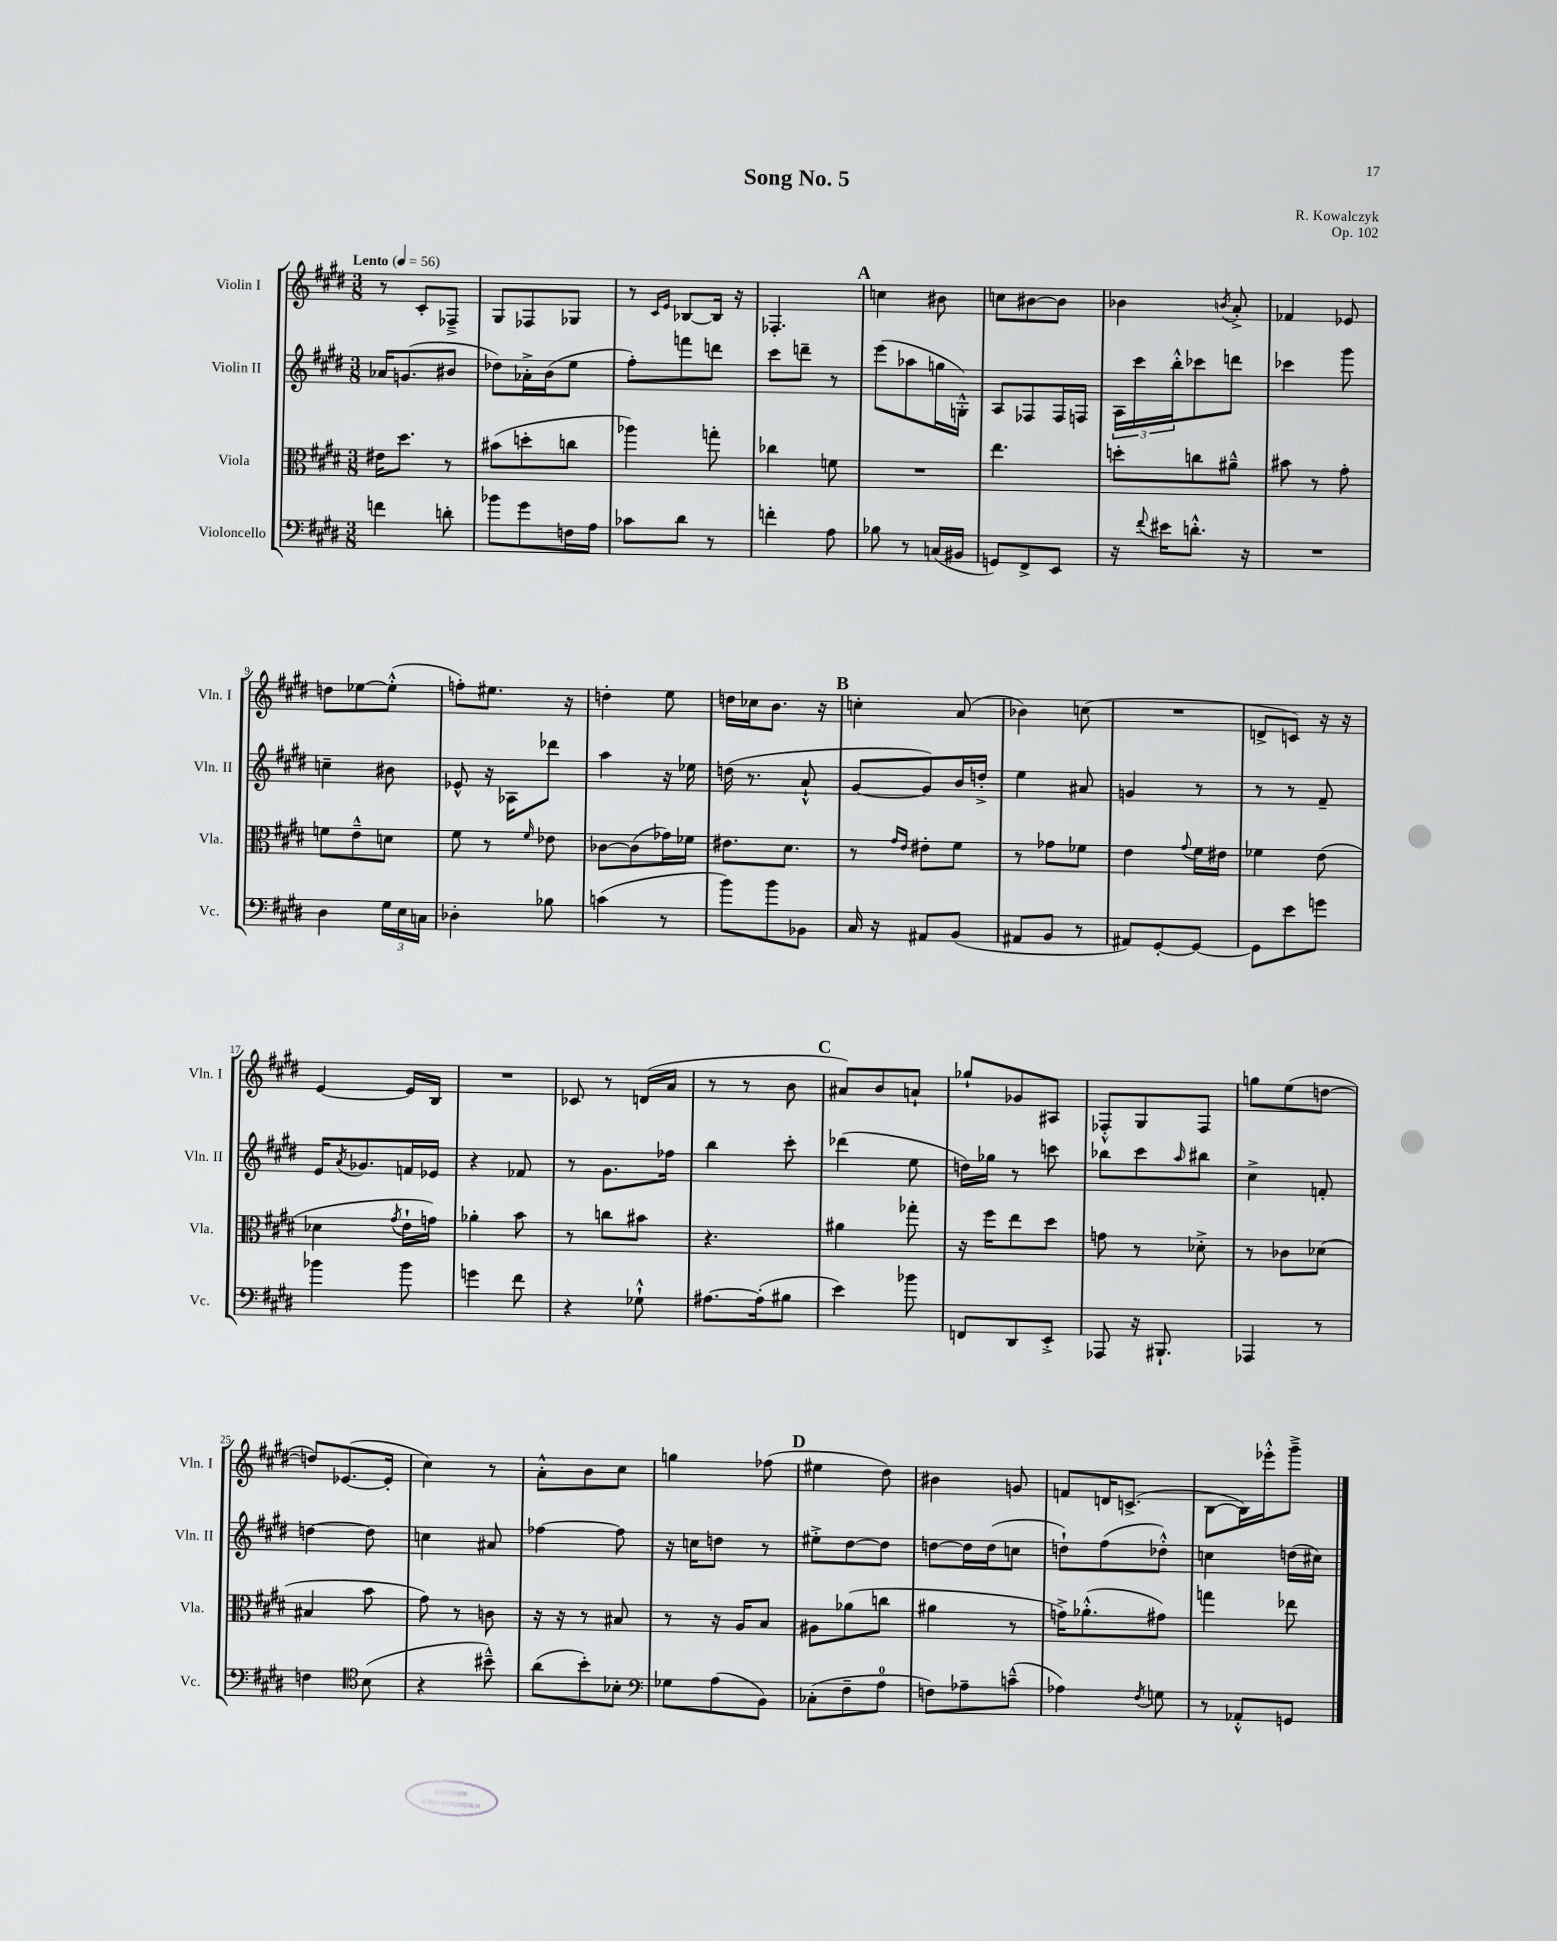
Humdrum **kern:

**kern	**kern	**kern	**kern
*staff4	*staff3	*staff2	*staff1
*clefF4	*clefC3	*clefG2	*clefG2
*k[f#c#g#d#]	*k[f#c#g#d#]	*k[f#c#g#d#]	*k[f#c#g#d#]
*M3/8	*M3/8	*M3/8	*M3/8
*MM56	*MM56	*MM56	*MM56
4f\	16e#\LK	16a-/LK	8r
.	8.dd#\J	(8.g/	.
.	.	.	8c#'/L
8d'\	8r	8b#/J	8F-~^/J
=	=	=	=
8b-\L	(8b#\L	8dd-\L)	8G#/L
8g#\	8dd'\	16a-'^\L	8F-/
.	.	(16b\J	.
16F\L	8cc\J	8ee\J	8G-/J
16A\JJ	.	.	.
=	=	=	=
8c-\L	4aa-\)	8ff#'\L)	8r
.	.	.	16qqc#/LL
.	.	.	16qqe/JJ
8d#\J	.	8fff\	[8B-/L
8r	8gg'\	8ddd\J	16B-/]Jk
.	.	.	16r
=	=	=	=
4f'\	4cc-\	8ccc#\L	4.F-'/
.	.	8ddd~\J	.
8A\	8f\	8r	.
=	=	=	=
8B-\	4.r	(8eee\L	4cc\
8r	.	8aa-\	.
(16C/LL	.	16gg\L	8b#\
16BB#/JJ	.	16G'^^\JJ)	.
=	=	=	=
8GG/L)	4.ee\	8A/L	8cc\L
8FF#^/	.	8F-/	[8b#\
8EE/J	.	16F-/L	8b#\]J
.	.	16F/JJ	.
=	=	=	=
16r	8dd'\L	24A\LL	4b-\
.	.	24ccc#\	.
8qqf#/	.	.	.
16e#\LK	.	.	.
.	.	24bb'^^\J	.
8.d'^^\J	8cc\	8ccc-\	.
.	.	.	8qb/
.	8a#~^^\J	8ddd\J	8a'^/
16r	.	.	.
=	=	=	=
4.r	8b#\	4ccc-\	4f-/
.	8r	.	.
.	8g#'\	8ggg#\	8e-/
=	=	=	=
4D#\	8f\L	4cc~\	8dd\L
.	8e~^^\	.	[8ee-\
24G#\LL	8d\J	8b#\	(8ee-'^^\]J
24E\	.	.	.
24C\JJ	.	.	.
=	=	=	=
4D-'\	8f#\	8e-^^/	8ff'\L)
.	8r	16r	8.ee#\J
.	.	16A-\LK	.
.	16qqf#/	.	.
8B-\	8e-\	8ddd-\J	.
.	.	.	16r
=	=	=	=
(4c\	[8c-\L	4aa\	4dd'\
.	(8c-\]	.	.
8r	16g-\L)	16r	8ee\
.	16f-\JJ	16ee-\	.
=	=	=	=
8b\L)	8.e#\L	(16dd\	16dd\LL
.	.	8.r	16cc-\J
8b\	.	.	8.b\J
.	8.d#\J	.	.
8BB-\J	.	8a`^^/	.
.	.	.	16r
=	=	=	=
16C#/	8r	[8g#/L	4cc'\
16r	.	.	.
.	16qqg#/LL	.	.
.	16qqe/JJ	.	.
8AA#/L	8e#'\L	8g#/])	.
(8BB/J	8f#\J	16b/L	(8a/
.	.	16dd'^/JJ	.
=	=	=	=
8AA#/L	8r	4ee\	4b-\)
8BB/J	8g-\L	.	.
8r	8f-\J	8a#/	(8cc\
=	=	=	=
8AA#/L)	4e\	4g/	4.r
[8GG#'/	.	.	.
.	8qqg#/	.	.
8GG#/_J	16f#\LL	8r	.
.	16e#\JJ	.	.
=	=	=	=
8GG#\]L	4f-\	8r	8d^/L
8e\	.	8r	8c/J)
8g\J	(8e\	8f#~/	16r
.	.	.	16r
=	=	=	=
4b-\	4d-\	16e/LK	[4e/
.	.	8qa/	.
.	.	8.g-/	.
.	8qg#/	.	.
8b-\	16e`\LL	16f/L	16e/]LL
.	16g\JJ)	16e-/JJ	16B/JJ
=	=	=	=
4g\	4a-'\	4r	4.r
8f#\	8b\	8f-/	.
=	=	=	=
4r	8r	8r	8c-/
.	8cc\L	8.g#\L	8r
8G-`^^\	8b#\J	.	(16d/LL
.	.	16ff-\Jk	16a/JJ
=	=	=	=
[8.A#\L	4.r	4bb\	8r
.	.	.	8r
(16A#'\]k	.	.	.
8B#\J	.	8ccc#'\	8b\
=	=	=	=
4e\)	4a#\	(4ddd-\	8a#/L)
.	.	.	8b/
8b-\	8gg-'\	8ee\	8a`/J
=	=	=	=
8FF/L	16r	16dd\LL)	8gg-`/L
.	16ff#\LK	16gg-\JJ	.
8DD#/	8ee\	8r	8g-/
8EE'^/J	8dd#\J	8ccc\	8A#/J
=	=	=	=
8AAA-/	8g\	8bb-\L	8F-'^^/L
16r	8r	8ccc#\	8G#/
8.BBB#`/	.	.	.
.	.	16qqaa/	.
.	8d-'^\	8bb#\J	8F-/J
=	=	=	=
4AAA-/	8r	4cc#^\	8gg\L
.	8c-\L	.	(8ee\
8r	(8d-\J	8f'/	[8dd\J
=	=	=	=
4F\	4B#/	[4dd\	8dd/]L)
.	.	.	([8.e-/
*clefC4	*	*	*
(8B\	8b\	8dd\]	.
.	.	.	16e-'/]Jk
=	=	=	=
4r	8g#\)	4cc\	4cc#\)
.	8r	.	.
8b#~^^\)	8c\	8a#/	8r
=	=	=	=
(8a\L	16r	[4ff-\	8a'^^\L
.	16r	.	.
8b'\)	8r	.	8b\
8B-'\J	8B#/	8ff-\]	8cc#\J
=	=	=	=
*clefF4	*	*	*
8G-\L	8r	16r	4gg\
.	.	16cc\LK	.
(8A\	16r	8dd\J	.
.	16A/LK	.	.
8BB\J)	8B/J	8r	(8ff-\
=	=	=	=
(8C-'\L	8A#\L	8ee#'^\L	4ee#\
8F#~\	(8a-\	[8dd#\	.
8A\J	8cc\J	8dd#\]J	8dd#\)
=	=	=	=
8F\L)	4a#\	[8dd\L	4b#\
8A-~\	.	16dd\]L	.
.	.	(16dd\J	.
(8c~^^\J	8r	8cc\J	8g/
=	=	=	=
4A-\)	16g^\LK)	8dd`\L)	8f/L
.	(8.a-'^^\	.	.
.	.	(8ff#\	16d/K
.	.	.	(8.c^/J
8qF#/	.	.	.
8G\	8g#\J)	8dd-'^^\J)	.
=	=	=	=
8r	4gg\	4cc\	[8B\L
8AA-'^^/L	.	.	16B\]L)
.	.	.	16eee-'^^\J
8GG/J	8ee-\	(16dd\LL	8ggg#~^\J
.	.	16cc#\JJ)	.
==	==	==	==
*-	*-	*-	*-
